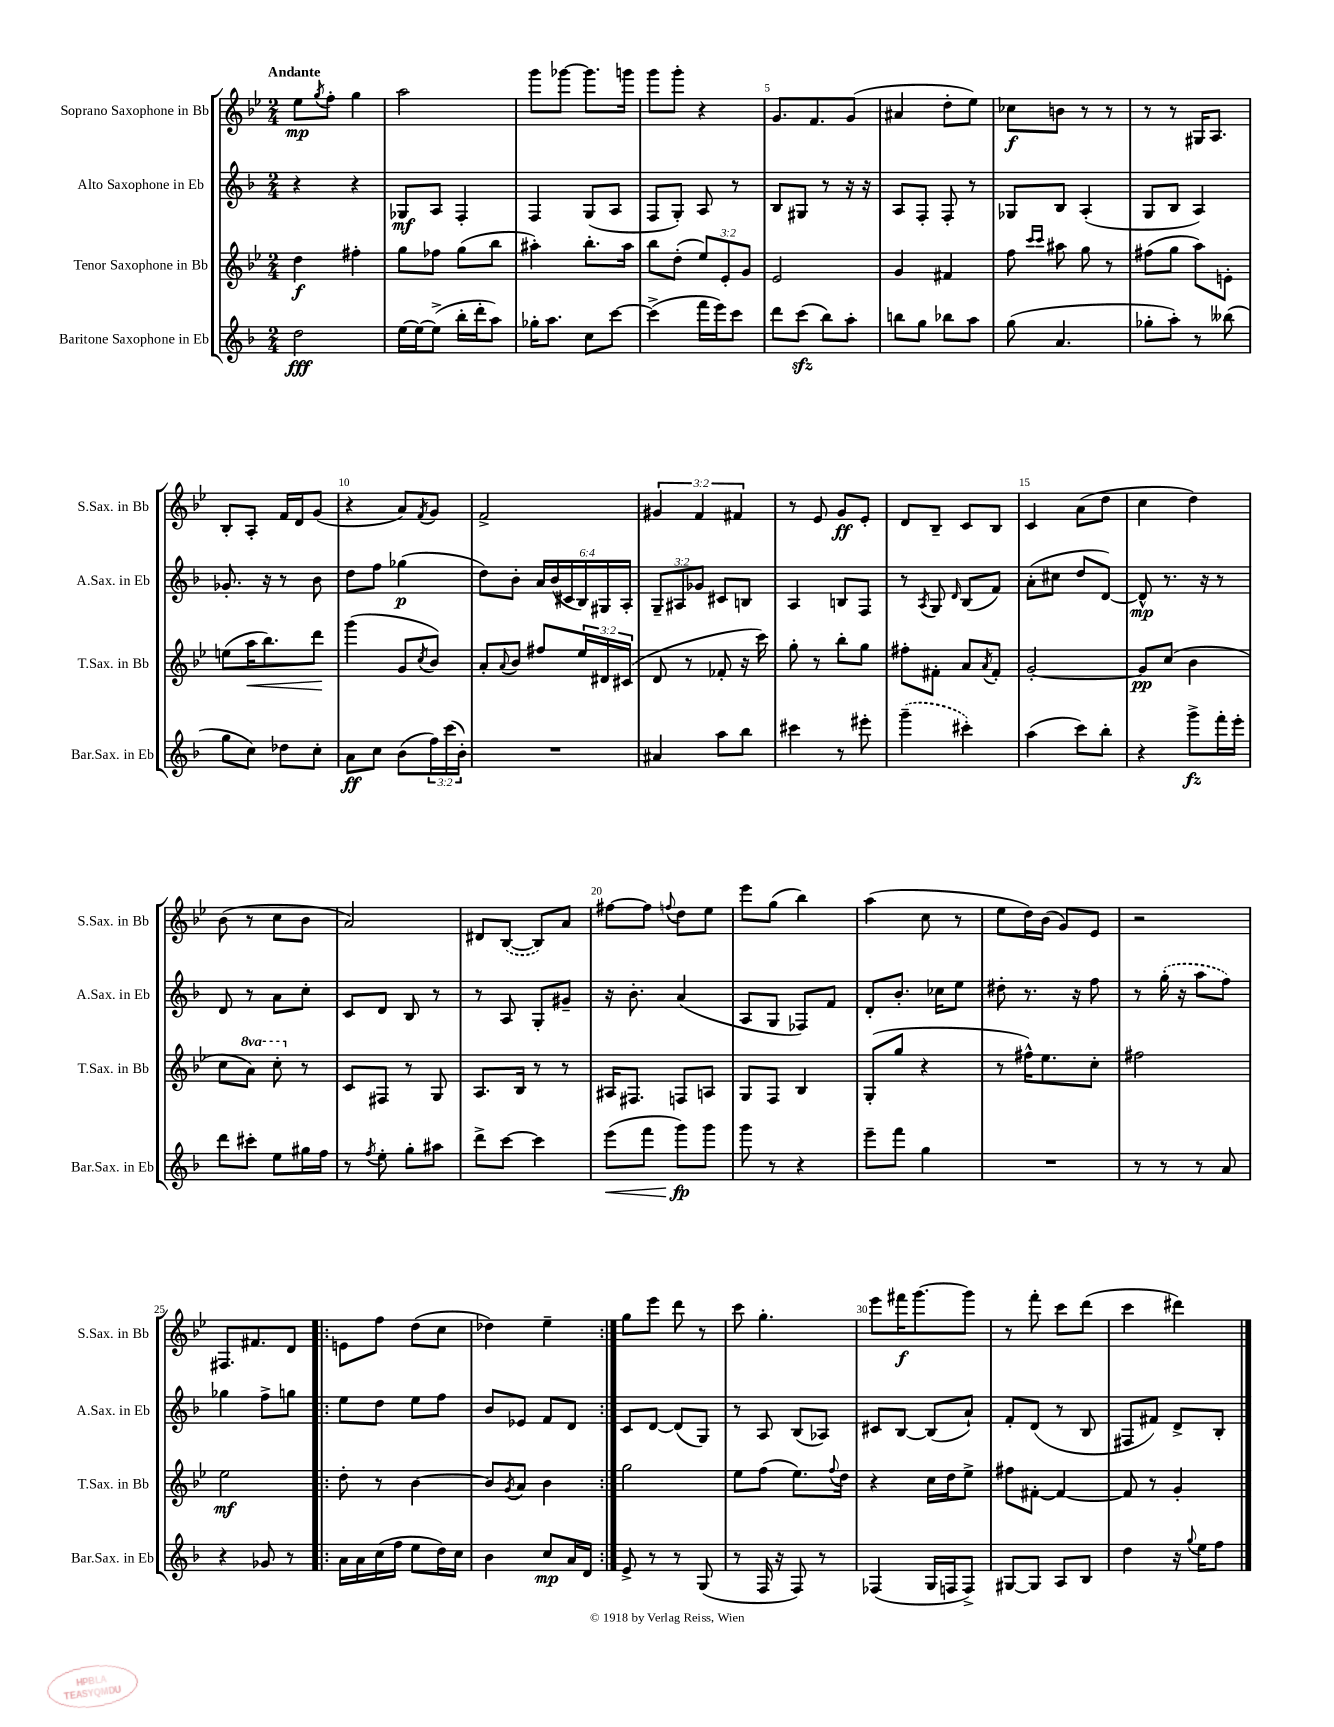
<<
\new StaffGroup <<
\new Staff = "s0" \with { instrumentName = "Soprano Saxophone in Bb" shortInstrumentName = "S.Sax. in Bb" } {
    \clef treble \key bes \major \numericTimeSignature \time 2/4 \override Staff.TupletNumber.text = #tuplet-number::calc-fraction-text \tempo "Andante"
    ees''8\mp \acciaccatura { g''8 } f''8-. g''4 |
    a''2 |
    g'''8 ges'''8~ ges'''8. g'''16 |
    g'''8 g'''8-. r4 |
    g'8. f'8. g'8( |
    ais'4 d''8-. ees''8) |
    ces''8\f b'8 r8 r8 |
    r8 r8 gis16 a8. |
    bes8-. a8-. f'16 d'16 g'8( |
    r4 a'8) \acciaccatura { f'8 } g'8 |
    f'2-> |
    \tuplet 3/2 { gis'4 f'4 fis'4 } |
    r8 ees'8 g'8\ff ees'8-. |
    d'8 bes8-- c'8 bes8 |
    c'4 a'8( d''8 |
    c''4 d''4) |
    bes'8( r8 c''8 bes'8 |
    a'2) |
    dis'8 \once \slurDashed bes8~( bes8) a'8 |
    fis''8~ fis''8 \appoggiatura { f''8 } d''8 ees''8 |
    ees'''8 g''8( bes''4) |
    a''4( c''8 r8 |
    ees''8 d''16) bes'16( g'8) ees'8 |
    r2 |
    fis8. fis'8. d'8 |
    \repeat volta 2 { e'8 f''8 d''8( c''8 |
    des''4) ees''4-- | }
    g''8 ees'''8 d'''8 r8 |
    c'''8 g''4.-. |
    ees'''8 fis'''16\f g'''8.~ g'''8 |
    r8 f'''8-. c'''8 d'''8( |
    c'''4 dis'''4) \bar "|." |
}
\new Staff = "s1" \with { instrumentName = "Alto Saxophone in Eb" shortInstrumentName = "A.Sax. in Eb" } {
    \clef treble \key f \major \numericTimeSignature \time 2/4 \override Staff.TupletNumber.text = #tuplet-number::calc-fraction-text
    r4 r4 |
    ges8\mf a8 f4-. |
    f4 g8( a8 |
    f8 g8-.) a8 r8 |
    bes8 gis8 r8 r16 r16 |
    a8 f8-. f8-. r8 |
    ges8 bes8 a4-.( |
    g8 bes8 a4) |
    ges'8.-. r16 r8 bes'8 |
    d''8 f''8 ges''4\p( |
    d''8) bes'8-. \tuplet 6/4 { a'16 bes'16( cis'16 bes16) gis16 a16-. } |
    \tuplet 3/2 { g8-- ais8 ges'8 } cis'8 b8 |
    a4 b8 f8 |
    r8 \acciaccatura { a8 } g8 \grace { d'16 } bes8( f'8) |
    a'8-.( cis''8 d''8 d'8~) |
    d'8-^\mp r8. r16 r8 |
    d'8 r8 a'8 c''8-. |
    c'8 d'8 bes8 r8 |
    r8 a8 g8-. gis'8-- |
    r16 bes'8.-. a'4( |
    a8 g8 fes8) f'8 |
    d'8-. bes'8.-. ces''16 e''8 |
    dis''8-. r8. r16 f''8 |
    r8 \once \slurDashed g''16-.( r16 a''8 f''8) |
    ges''4 f''8-> g''8 |
    \repeat volta 2 { e''8 d''8 e''8 f''8 |
    bes'8 ees'8 f'8 d'8 | }
    c'8 d'8~ d'8( g8) |
    r8 a8 bes8( aes8) |
    cis'8 bes8~ bes8( a'8-!) |
    f'8-. d'8( r8 bes8 |
    fis8 fis'8) d'8-> bes8-. \bar "|." |
}
\new Staff = "s2" \with { instrumentName = "Tenor Saxophone in Bb" shortInstrumentName = "T.Sax. in Bb" } {
    \clef treble \key bes \major \numericTimeSignature \time 2/4 \override Staff.TupletNumber.text = #tuplet-number::calc-fraction-text \set Staff.ottavationMarkups = #ottavation-simple-ordinals
    d''4\f fis''4-. |
    g''8 fes''8 g''8( bes''8 |
    ais''4-.) bes''8.-. ais''16 |
    bes''8 d''8-.( \tuplet 3/2 { ees''8) ees'8-. g'8 } |
    ees'2 |
    g'4 fis'4 |
    f''8 \grace { c'''16 c'''16 } ais''8 g''8 r8 |
    fis''8( g''8 a''8) e'8-. |
    e''8( a''16\< bes''8.) d'''8\! |
    g'''4( g'8 \acciaccatura { c''8 } bes'8) |
    a'8-. \appoggiatura { a'8 } bes'8 fis''8 \tuplet 3/2 { ees''16 dis'16 cis'16( } |
    d'8 r8 fes'8-. r16 c'''16) |
    g''8-. r8 bes''8-. g''8 |
    fis''8-. fis'8-. a'8 \acciaccatura { a'8 } fis'8-. |
    g'2~-. |
    g'8\pp c''8( bes'4 |
    c''8 \ottava #1 a''8) c'''8-. \ottava #0 r8 |
    c'8 fis8 r8 g8 |
    a8. bes16 r8 r8 |
    ais16 fis8. f8 a8 |
    g8 f8 bes4 |
    g8-.( g''8 r4 |
    r8 fis''16-^) ees''8. c''8-. |
    fis''2 |
    ees''2\mf |
    \repeat volta 2 { d''8-. r8 bes'4~ |
    bes'8 \acciaccatura { g'8 } a'8 bes'4 | }
    g''2 |
    ees''8 f''8( ees''8.) \appoggiatura { f''8 } d''16 |
    r4 c''16 d''16 ees''8-> |
    fis''8 fis'8~-. fis'4~ |
    fis'8 r8 g'4-. \bar "|." |
}
\new Staff = "s3" \with { instrumentName = "Baritone Saxophone in Eb" shortInstrumentName = "Bar.Sax. in Eb" } {
    \clef treble \key f \major \numericTimeSignature \time 2/4 \override Staff.TupletNumber.text = #tuplet-number::calc-fraction-text
    d''2\fff |
    e''16~ e''16~ e''8->( bes''16-. d'''16-. a''8) |
    ges''16-. a''8. c''8 c'''8~ |
    c'''4->( f'''16 e'''16) c'''8 |
    d'''8 c'''8\sfz( bes''8) a''8-. |
    b''8 g''8 bes''8 a''8 |
    g''8( a'4. |
    ges''8-. a''8-.) r8 beses''8( |
    g''8 c''8) des''8 c''8-. |
    a'8\ff c''8 bes'8( \tuplet 3/2 { f''16) c'''16( bes'16-.) } |
    R2 |
    ais'4 a''8 bes''8 |
    cis'''4 r8 eis'''8-. |
    \once \slurDashed g'''4--( cis'''4-.) |
    a''4( c'''8) bes''8-. |
    r4 g'''8->\fz f'''16-. e'''16-. |
    d'''8 cis'''8-. e''8 gis''16 f''16 |
    r8 \acciaccatura { f''8 } e''8-. g''8-. ais''8 |
    d'''8-> c'''8~ c'''4 |
    e'''8\<( f'''8 g'''8\fp\!) g'''8 |
    g'''8 r8 r4 |
    e'''8-- f'''8 g''4 |
    R2 |
    r8 r8 r8 a'8 |
    r4 ges'8 r8 |
    \repeat volta 2 { a'16 a'16 c''16( f''16 e''8 d''16) c''16 |
    bes'4 c''8\mp a'16 d'16 | }
    e'8-> r8 r8 g8( |
    r8 f16 r16 f8) r8 |
    fes4( g16 f16 f8->) |
    gis8~ gis8 a8 bes8 |
    d''4 r16 \appoggiatura { g''8 } e''16 f''8 \bar "|." |
}
>>
>>
\layout { \context { \Score \override BarNumber.break-visibility = ##(#f #t #t) barNumberVisibility = #(every-nth-bar-number-visible 5) } }
